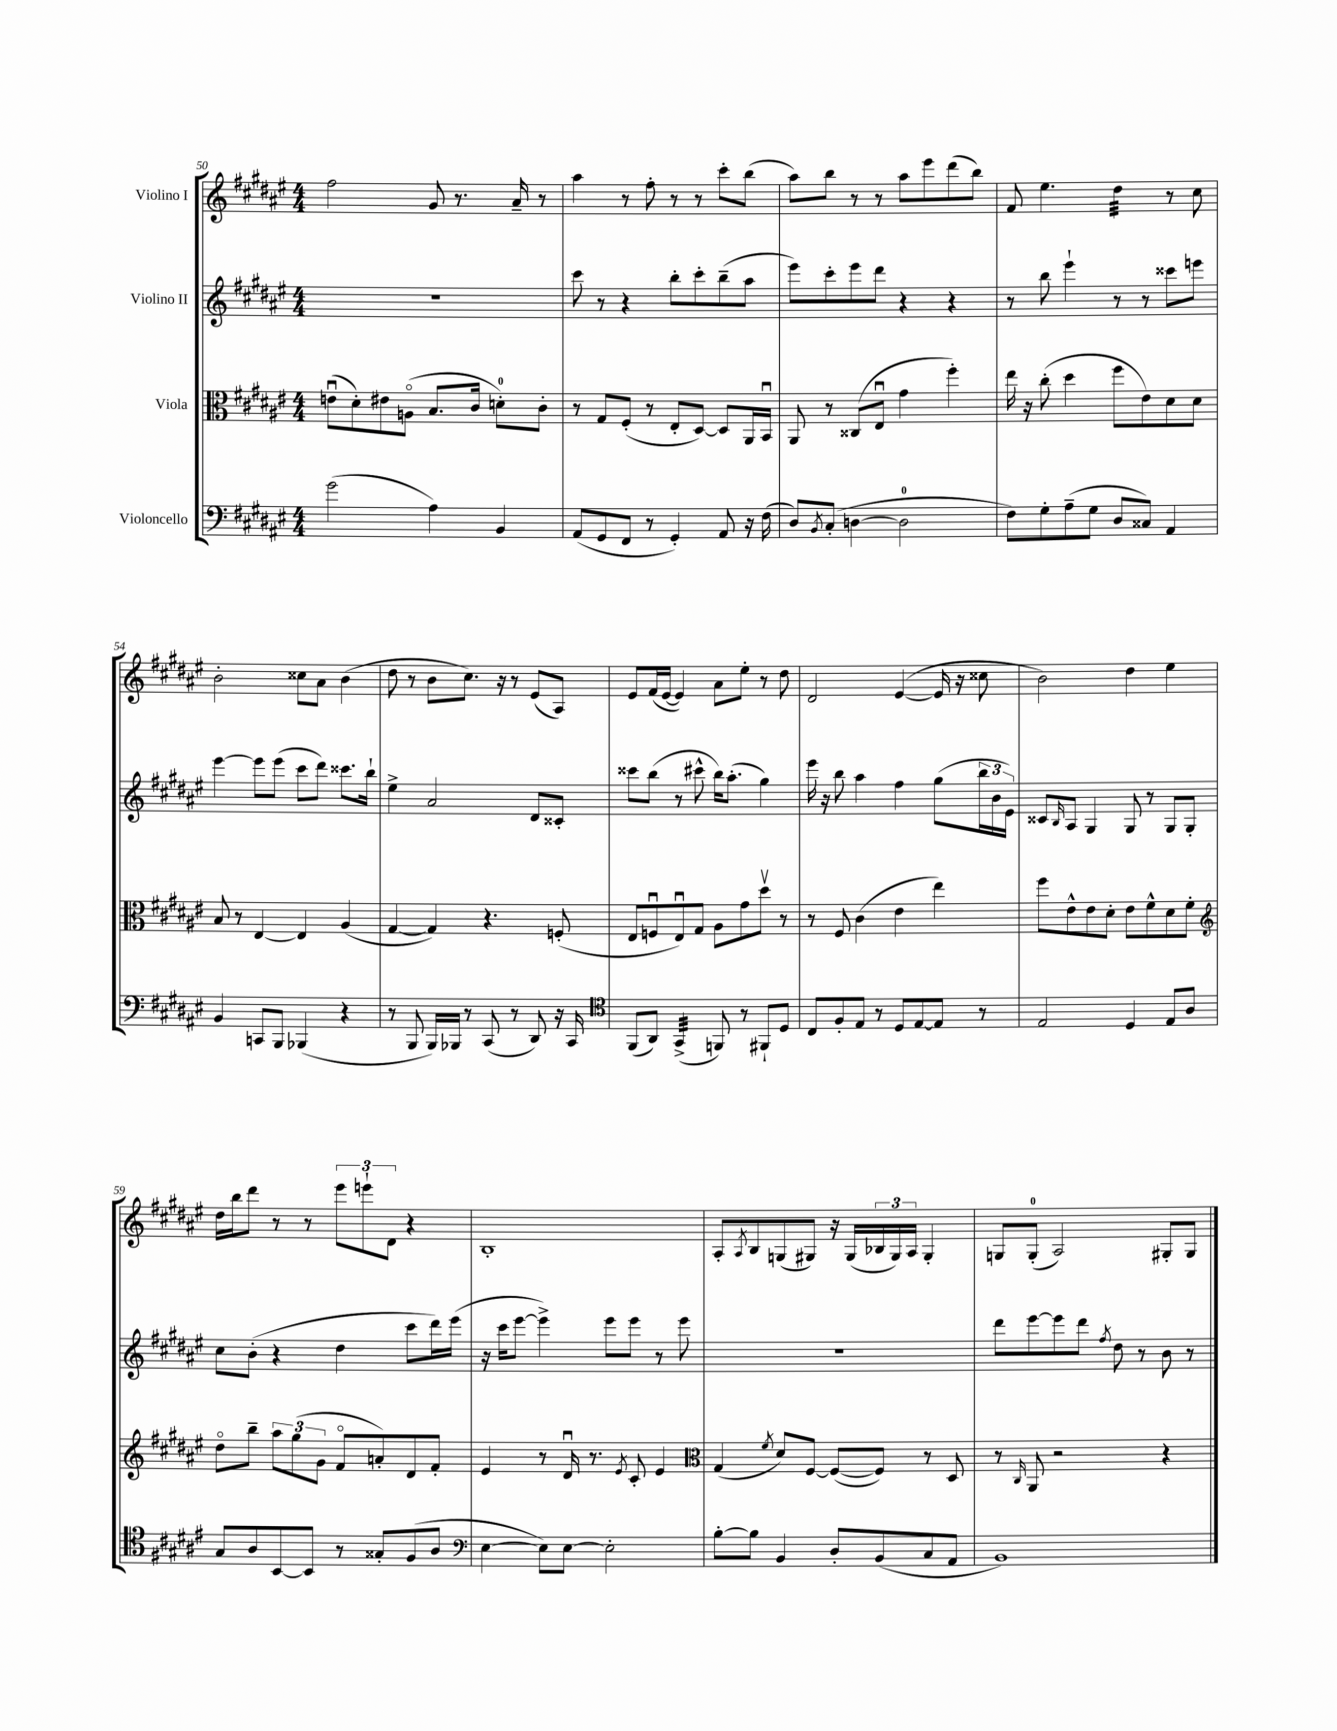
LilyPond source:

<<
\new StaffGroup <<
\new Staff = "s0" \with { instrumentName = "Violino I" } {
    \clef treble \key fis \major \numericTimeSignature \time 4/4
    fis''2 gis'8 r8. ais'16-- r8 |
    ais''4 r8 fis''8-. r8 r8 cis'''8-. b''8( |
    ais''8) b''8 r8 r8 ais''8 eis'''8 dis'''8( b''8) |
    fis'8 eis''4. dis''4:32 r8 cis''8 |
    b'2-. cisis''8 ais'8 b'4( |
    dis''8 r8 b'8 cis''8.) r16 r8 eis'8( ais8) |
    eis'8 fis'16( eis'16~ eis'4) ais'8 eis''8-. r8 dis''8 |
    dis'2 eis'4~( eis'16 r16 cisis''8 |
    b'2) dis''4 eis''4 |
    dis''16 b''16 dis'''8 r8 r8 \tuplet 3/2 { eis'''8 e'''8-! dis'8 } r4 |
    b1-. |
    ais8-. \acciaccatura { ais8 } b8 g8( gis8) r16 gis16( \tuplet 3/2 { bes16 gis16) ais16 } gis4-. |
    g8 g8-0-.( ais2) gis8-. gis8 \bar "|." |
}
\new Staff = "s1" \with { instrumentName = "Violino II" } {
    \clef treble \key fis \major \numericTimeSignature \time 4/4
    R1 |
    cis'''8 r8 r4 b''8-. cis'''8-. b''8--( ais''8 |
    eis'''8) cis'''8-. eis'''8 dis'''8 r4 r4 |
    r8 b''8 eis'''4-! r8 r8 cisis'''8 e'''8 |
    eis'''4~ eis'''8 eis'''8( cis'''8 dis'''8) cisis'''8. b''16-! |
    eis''4-> ais'2 dis'8 cisis'8-. |
    cisis'''8 b''8( r8 cis'''8-^ b''16) ais''8.-.( gis''4) |
    eis'''16 r16 b''8 ais''4 fis''4 gis''8( \tuplet 3/2 { b''16 b'16 eis'16) } |
    cisis'8 \grace { b16 } ais8 gis4 gis8 r8 gis8 gis8-. |
    cis''8 b'8-.( r4 dis''4 cis'''8 dis'''16) eis'''16( |
    r16 cis'''16 eis'''8~ eis'''4->) eis'''8 eis'''8 r8 eis'''8 |
    R1 |
    dis'''8 eis'''8~ eis'''8 dis'''8 \acciaccatura { fis''8 } dis''8 r8 b'8 r8 \bar "|." |
}
\new Staff = "s2" \with { instrumentName = "Viola" } {
    \clef alto \key fis \major \numericTimeSignature \time 4/4
    e'8\downbow( dis'8-.) eis'8 a8\flageolet( b8. cis'16 d'8-0-.) cis'8-. |
    r8 gis8 fis8-.( r8 eis8-. dis8~) dis8 ais,16 b,16\downbow |
    ais,8 r8 cisis8( eis8\downbow gis'4 fis''4-.) |
    eis''16 r16 cis''8-.( dis''4 fis''8 eis'8) dis'8 dis'8 |
    b8 r8 eis4~ eis4 ais4( |
    gis4~ gis4) r4. f8-.( |
    eis8 f8\downbow eis8\downbow) gis8 ais8 gis'8 dis''8\upbow r8 |
    r8 fis8 cis'4( eis'4 eis''4) |
    fis''8 eis'8-^ eis'8 dis'8-. eis'8 fis'8-^ dis'8 fis'8-. |
    \clef treble dis''8\flageolet b''8-- \tuplet 3/2 { ais''8 gis''8( gis'8 } fis'8\flageolet a'8-.) dis'8 fis'8-. |
    eis'4 r8 dis'16\downbow r8. \acciaccatura { eis'8 } cis'8-. eis'4 |
    \clef alto gis4( \acciaccatura { fis'8 } dis'8) fis8~ fis8~( fis8) r8 dis8 |
    r8 \grace { cis16 } ais,8 r2 r4 \bar "|." |
}
\new Staff = "s3" \with { instrumentName = "Violoncello" } {
    \clef bass \key fis \major \numericTimeSignature \time 4/4
    gis'2( ais4) b,4 |
    ais,8( gis,8 fis,8 r8 gis,4-.) ais,8 r16 fis16( |
    dis8) \acciaccatura { b,8 } cis8-.( d4~ d2-0 |
    fis8) gis8-. ais8--( gis8 dis8 cisis8) ais,4 |
    b,4 c,8 b,,8 bes,,4( r4 |
    r8 b,,8 b,,16) bes,,16 r8 cis,8( r8 dis,8) r16 cis,16 |
    \clef tenor fis,8( ais,8) gis,4:32->( f,8) r8 fis,8-! dis8 |
    cis8 fis8-. eis8 r8 dis8 eis8~ eis8 r8 |
    eis2 dis4 eis8 ais8 |
    gis8 ais8 b,8~ b,8 r8 gisis8-. fis8( ais8 |
    \clef bass eis4~ eis8) eis8~ eis2-. |
    b8~-. b8 b,4 dis8-. b,8( cis8 ais,8 |
    b,1) \bar "|." |
}
>>
>>
\layout { \context { \Score currentBarNumber = #50 } }
